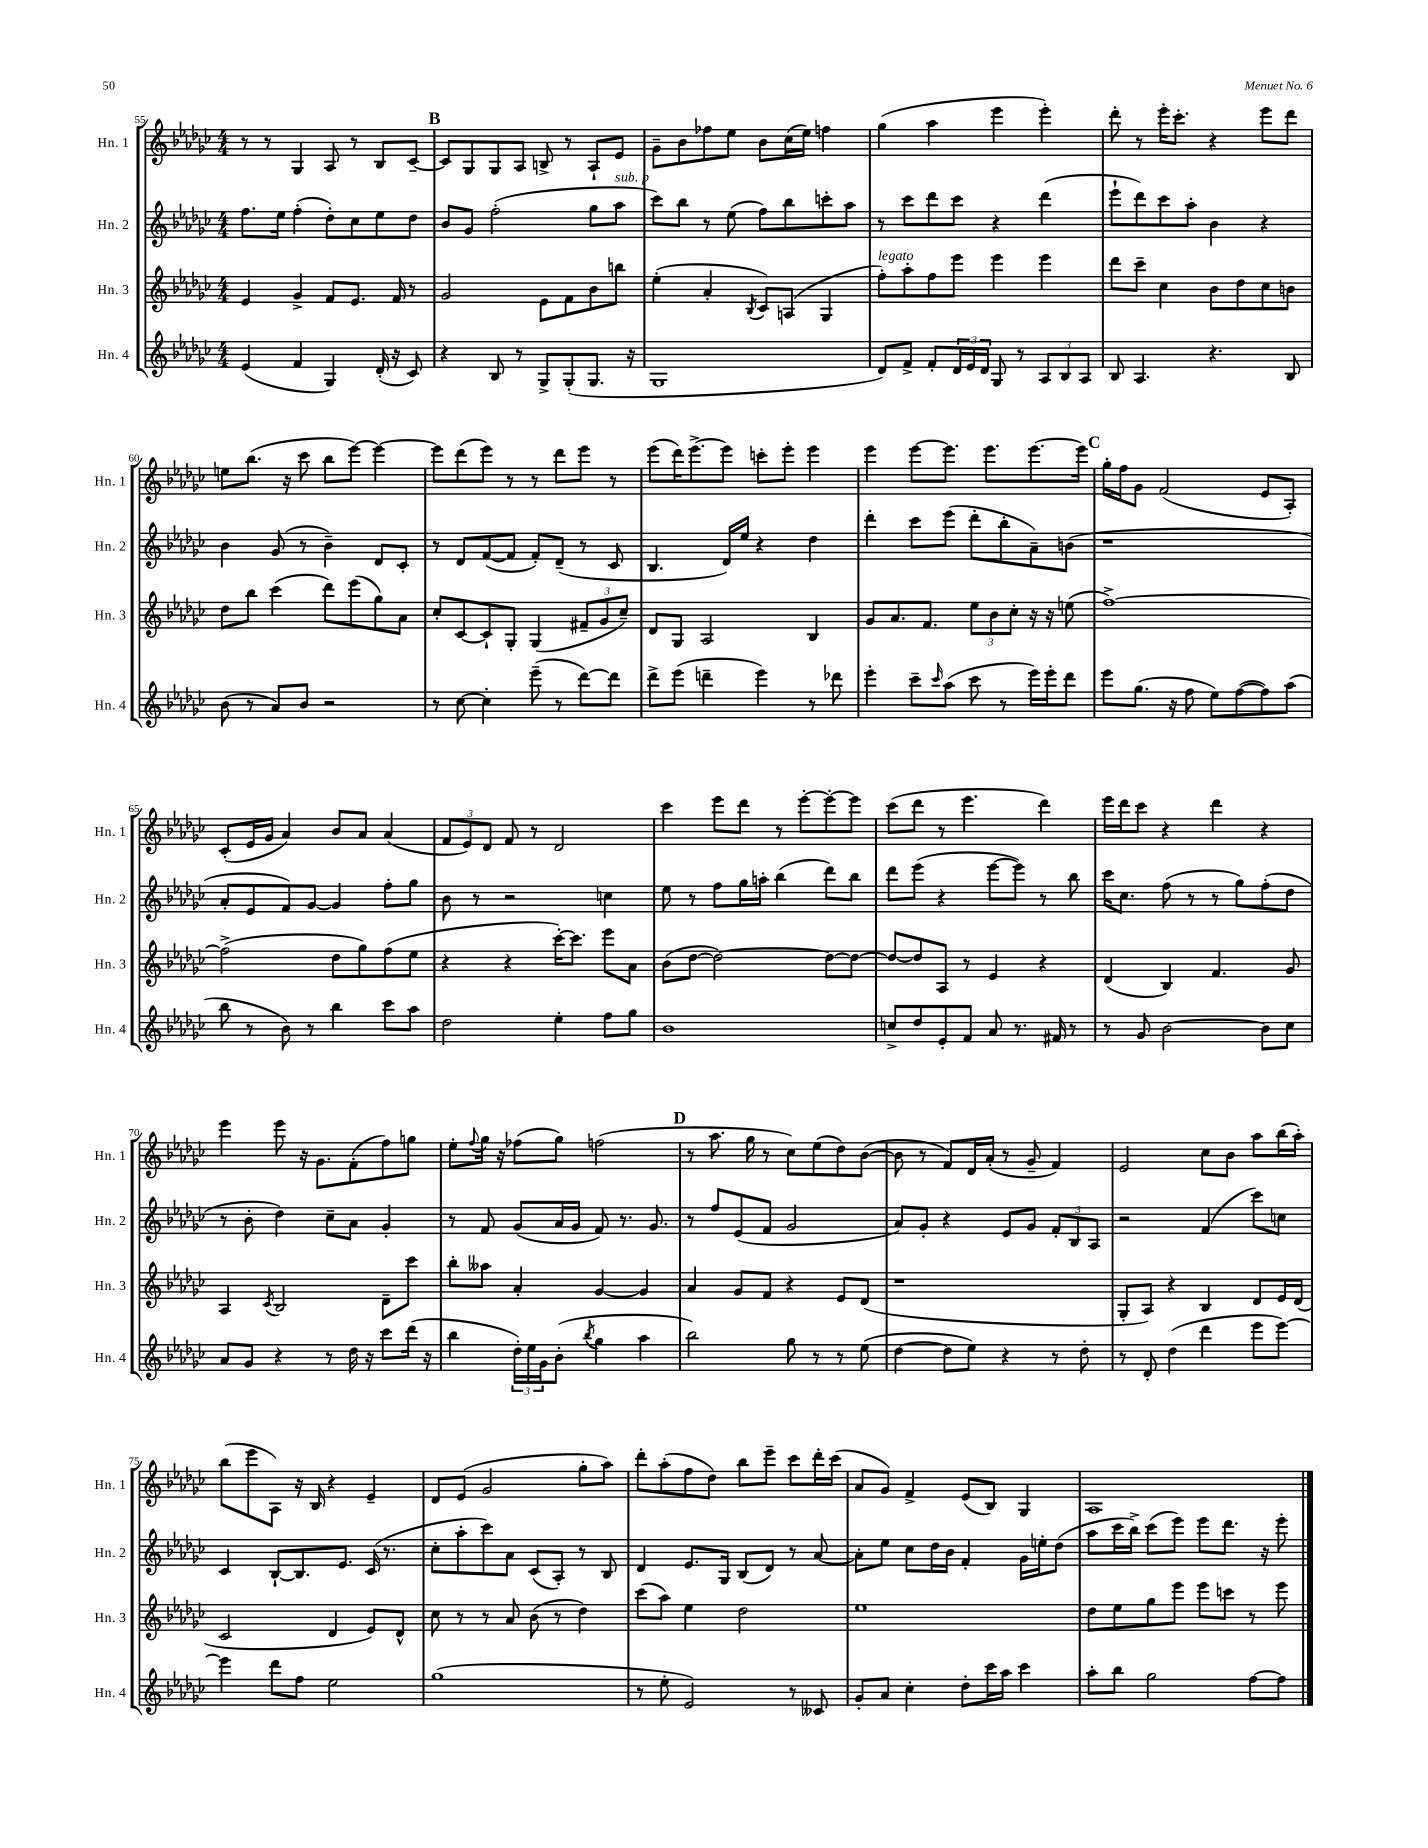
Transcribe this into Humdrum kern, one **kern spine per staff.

**kern	**kern	**kern	**kern
*part4	*part3	*part2	*part1
*staff4	*staff3	*staff2	*staff1
*I"Hn. 4	*I"Hn. 3	*I"Hn. 2	*I"Hn. 1
*I'Hn. 4	*I'Hn. 3	*I'Hn. 2	*I'Hn. 1
*clefG2	*clefG2	*clefG2	*clefG2
*k[b-e-a-d-g-c-]	*k[b-e-a-d-g-c-]	*k[b-e-a-d-g-c-]	*k[b-e-a-d-g-c-]
*M4/4	*M4/4	*M4/4	*M4/4
=55	=55	=55	=55
(4e-/	4e-/	8.ff\L	8r
.	.	.	8r
.	.	16ee-\Jk	.
4f/	4g-^/	(4ff'\	4G-/
4G-/)	8f/L	8dd-'\L)	8A-/
.	8.e-/J	8cc-\	8r
(16d-'/	.	8ee-\	8B-/L
16r	16f/	.	.
8c-/)	8r	8dd-\J	[8c-~/J
!!LO:REH:place=s1:t=B
=56	=56	=56	=56
4r	2g-/	8b-/L	8c-/L]
.	.	8g-/J	8G-/
8B-/	.	(2ff'\	8G-/
8r	.	.	8A-/J
8G-^/L	8e-\L	.	8Bn^/
(8G-'/	8f\	.	8r
8.G-/J	8b-\	8gg-\L	8A-`/L
!	!	!LO:TX:a:i:t=sub. p	!
.	8bbn\J	8aa-\J	8e-/J
16r	.	.	.
=57	=57	=57	=57
1G-	(4ee-'\	8ccc-\L)	8g-~\L
.	.	8bb-\J	8b-\
.	4a-'/	8r	8ff-X\
.	.	(8ee-\	8ee-\J
.	8qB-/	.	.
.	8c-/L)	8ff\L)	8b-\L
.	(8An/J	8bb-\	(16cc-\L
.	.	.	16ee-\JJ)
.	4G-/	8cccn'\	4ffn\
.	.	8aa-\J	.
=58	=58	=58	=58
!	!LO:TX:a:i:t=legato	!	!
8d-/L)	8ff'\L)	8r	(4gg-\
8f^/J	8aa-'\	8ccc-\L	.
8f'/L	8ff\	8ddd-\	4aa-\
24d-/L	8eee-\J	8ccc-\J	.
24e-/	.	.	.
24d-/JJ	.	.	.
8G-/	4eee-\	4r	4eee-\
8r	.	.	.
12A-/L	4eee-\	(4ddd-\	4eee-'\)
12B-/	.	.	.
12A-/J	.	.	.
=59	=59	=59	=59
8B-/	8ddd-\L	8eee-`\L	8ddd-'\
4.A-/	8ccc-~\J	8ddd-\)	8r
.	4cc-\	8ccc-\	16eee-'\KL
.	.	.	8.ccc-'\J
.	.	8aa-'\J	.
4.r	8b-\L	4b-\	4r
.	8dd-\	.	.
.	8cc-\	4r	8eee-\L
8B-/	8bn\J	.	8ddd-\J
!!LO:LB:g=z
=60	=60	=60	=60
(8b-\	8dd-\L	4b-\	8een\L
8r	8bb-\J	.	(8.bb-\J
8a-/L)	(4ccc-\	(8g-/	.
.	.	.	16r
8b-/J	.	8r	8ccc-\
2r	8ddd-\L)	4b-~\)	8bb-\L
.	(8eee-\	.	[8eee-\J)
.	8gg-\)	8d-/L	4eee-\_
.	8a-\J	8c-'/J	.
=61	=61	=61	=61
8r	8cc-'/L	8r	8eee-\L]
[8cc-\	[8c-/	8d-/L	(8ddd-\
4cc-'\]	8c-`/]	([8f/	8eee-\J)
.	8G-'/J	8f/J]	8r
(8eee-~\	(4G-/	8f'/L)	8r
8r	.	(8d-~/J	8ddd-\L
[8ddd-\L)	12f#X~/L	8r	8eee-\J
.	12g-/	.	.
8ddd-\J]	.	8c-/	8r
.	12cc-~/J)	.	.
=62	=62	=62	=62
8ddd-^\L	8d-/L	4.B-/	(8eee-\L
(8eee-\J	8G-/J	.	16ddd-\K)
.	.	.	[8.eee-^\
4dddn~\	2A-/	.	.
.	.	16d-/LL)	8eee-\J]
.	.	16ee-/JJ	.
4eee-\)	.	4r	8cccn'\L
.	.	.	8eee-'\J
8r	4B-/	4dd-\	4eee-\
8ddd-X\	.	.	.
=63	=63	=63	=63
4eee-'\	8g-/L	4ddd-'\	4eee-\
.	8.a-/	.	.
8ccc-~\L	.	8ccc-\L	[8eee-\L
.	8.f/J	.	.
16qqccc-/	.	.	.
(8aa-\J	.	(8eee-\J	8.eee-\J]
8ccc-\	12ee-\L	8ddd-'\L	.
.	.	.	8.eee-\L
.	12b-\	.	.
8r	.	8bb-'\	.
.	12cc-'\J	.	.
16eee-\LL)	16r	8a-~\)	[8.eee-\
16eee-'\J	16r	.	.
8ddd-\J	(8een\	(8bn\J	.
.	.	.	16eee-\Jk]
!!LO:REH:place=s1:t=C
=64	=64	=64	=64
8eee-\L	[1ff^)	1r	16gg-'\LL
.	.	.	16ff\J
(8.gg-\J	.	.	8g-\J
.	.	.	(2f/
16r	.	.	.
8ff\	.	.	.
8ee-\L)	.	.	.
([8ff\	.	.	.
8ff\])	.	.	8e-/L
(8aa-\J	.	.	8A-'/J)
!!LO:LB:g=z
=65	=65	=65	=65
8bb-\	(2ff^\]	8a-'/L	(8c-'/L
8r	.	8e-/	16e-/L
.	.	.	16g-/JJ
8b-\)	.	8f/)	4a-/)
8r	.	[8g-/J	.
4bb-\	8dd-\L	4g-/]	8b-/L
.	8gg-\)	.	8a-/J
8ccc-\L	(8ff\	8ff'\L	(4a-/
8aa-\J	8ee-\J	8gg-\J	.
=66	=66	=66	=66
2dd-\	4r	8b-\	12f/L
.	.	.	12e-/)
.	.	8r	.
.	.	.	12d-/J
.	4r	2r	8f/
.	.	.	8r
4ee-'\	[16ccc-'\KL)	.	2d-/
.	8.ccc-\J]	.	.
8ff\L	8eee-\L	4ccn\	.
8gg-\J	8a-\J	.	.
=67	=67	=67	=67
1b-	(8b-\L	8ee-\	4ccc-\
.	[8dd-\J	8r	.
.	2dd-\_)	8ff\L	8eee-\L
.	.	16gg-\L	8ddd-\J
.	.	16aan'\JJ	.
.	.	(4bb-\	8r
.	.	.	[8eee-'\L
.	8dd-\L_	8ddd-\L)	8eee-'\_
.	8dd-\J_	8bb-\J	8eee-\J]
=68	=68	=68	=68
8ccn^/L	8dd-/L_	8ddd-\L	(8ccc-\L
8dd-/	8dd-/]	(8eee-\J	8ddd-\J
8e-'/	8A-/J	4r	8r
8f/J	8r	.	4.eee-\
8a-/	4e-/	[8eee-\L	.
8.r	.	8eee-\J])	.
.	4r	8r	4ddd-\)
16f#X/	.	.	.
8r	.	8bb-\	.
=69	=69	=69	=69
8r	(4d-/	16ccc-\KL	16eee-\LL
.	.	8.cc-\J	16ddd-\J
8g-/	.	.	8ccc-\J
[2b-\	4B-/)	(8ff\	4r
.	.	8r	.
.	4.f/	8r	4ddd-\
.	.	8gg-\L)	.
8b-\L]	.	(8ff'\	4r
8cc-\J	8g-/	8dd-\J	.
!!LO:LB:g=z
=70	=70	=70	=70
8a-/L	4A-/	8r	4eee-\
8g-/J	.	8b-'\	.
.	8qc-/	.	.
4r	2B-/	4dd-\)	8eee-\
.	.	.	16r
.	.	.	8.g-\L
8r	.	8cc-~\L	.
16dd-\	.	8a-\J	(8f'\
16r	.	.	.
8ccc-\L	8d-~\L	4g-'/	8ff\)
(16ddd-\Jk	8ccc-\J	.	8ggn\J
16r	.	.	.
=71	=71	=71	=71
4bb-\	8bb-'\L	8r	8ee-'\L
.	.	.	8qqff/
.	8aa--X\J	8f/	16gg-\Jk
.	.	.	16r
24dd-'\LL)	4a-'/	(8g-/L	(8ff-X\L
24ee-\	.	.	.
24g-\J	.	.	.
(8b-'\J	.	16a-/L	8gg-\J)
.	.	16g-/JJ	.
8qbb-/	.	.	.
4gg-\	[4g-/	8f/)	(2ffn\
.	.	8.r	.
4aa-\	4g-/]	.	.
.	.	8.g-/	.
!!LO:REH:place=s1:t=D
=72	=72	=72	=72
2bb-\)	4a-/	8r	8r
.	.	8ff/L	8.aa-\
.	8g-/L	(8e-/	.
.	.	.	16gg-\
.	8f/J	8f/J	8r
8gg-\	4r	2g-/	8cc-\L)
8r	.	.	(8ee-\
8r	8e-/L	.	8dd-\)
(8ee-\	(8d-/J	.	([8b-\J
=73	=73	=73	=73
[4dd-\	1r	8a-/L)	8b-\]
.	.	8g-'/J	8r
8dd-\L]	.	4r	8f/L)
8ee-\J)	.	.	16d-/L
.	.	.	(16a-'/JJ
4r	.	8e-/L	8r
.	.	8g-/J	8g-~/
8r	.	12f'/L	4f/)
.	.	12B-/	.
8dd-'\	.	.	.
.	.	12A-/J	.
=74	=74	=74	=74
8r	8G-'/L	2r	2e-/
8d-'/	8A-/J)	.	.
(4dd-\	4r	.	.
4ddd-\	4B-/	(4f/	8cc-\L
.	.	.	8b-\J
8eee-\L	8d-/L	8ccc-\L)	8aa-\L
[8eee-\J)	16e-/L	8ccn\J	(16bb-\L
.	(16d-/JJ	.	16aa-'\JJ)
!!LO:LB:g=z
=75	=75	=75	=75
4eee-\]	2c-/	4c-/	(8bb-\L
.	.	.	8eee-\
8ddd-\L	.	[8B-`/L	8A-\J)
8ff\J	.	8.B-/]	16r
.	.	.	16B-/
2ee-\	4d-/	.	4r
.	.	8.e-/J	.
.	8e-/L)	(16c-/	4e-~/
.	.	8.r	.
.	8d-^^/J	.	.
=76	=76	=76	=76
(1gg-	8cc-\	8cc-'\L	8d-/L
.	8r	8aa-'\	(8e-/J
.	8r	8ccc-\)	2g-/
.	8a-/	8a-\J	.
.	(8b-\	(8c-/L	.
.	8r	8A-'/J)	.
.	4dd-\)	8r	8gg-'\L
.	.	8B-/	8aa-\J)
=77	=77	=77	=77
8r	(8ccc-\L	4d-/	8ddd-'\L
8ee-'\	8aa-\J)	.	(8aa-'\
2e-/)	4ee-\	8.e-/L	8ff\
.	.	.	8dd-\J)
.	.	16G-/Jk	.
.	2dd-\	(8B-/L	8bb-\L
.	.	8d-/J)	8eee-~\J
8r	.	8r	8ccc-\L
8c--X/	.	[8a-/	16ddd-'\L
.	.	.	(16ccc-\JJ
=78	=78	=78	=78
8g-'/L	1ee-	8a-'\L]	8a-/L
8a-/J	.	8ee-\J	8g-/J)
4cc-'\	.	8cc-\L	4f^/
.	.	16dd-\L	.
.	.	16b-\JJ	.
8dd-'\L	.	4f'/	(8e-/L
16ccc-\L	.	.	8B-/J)
16aa-\JJ	.	.	.
4ccc-\	.	16g-\LL	4G-/
.	.	16een'\J	.
.	.	(8dd-\J	.
=79	=79	=79	=79
8aa-'\L	8dd-\L	8aa-\L	1A-
8bb-\J	8ee-\	16ccc-\L	.
.	.	16bb-^\JJ)	.
2gg-\	8gg-\	(8ccc-\L	.
.	8eee-\J	8eee-\J)	.
.	8eee-\L	8eee-\L	.
.	8cccn\J	8.ddd-\J	.
[8ff\L	8r	.	.
.	.	16r	.
8ff\J]	8eee-\	8eee-'\	.
==	==	==	==
*-	*-	*-	*-
